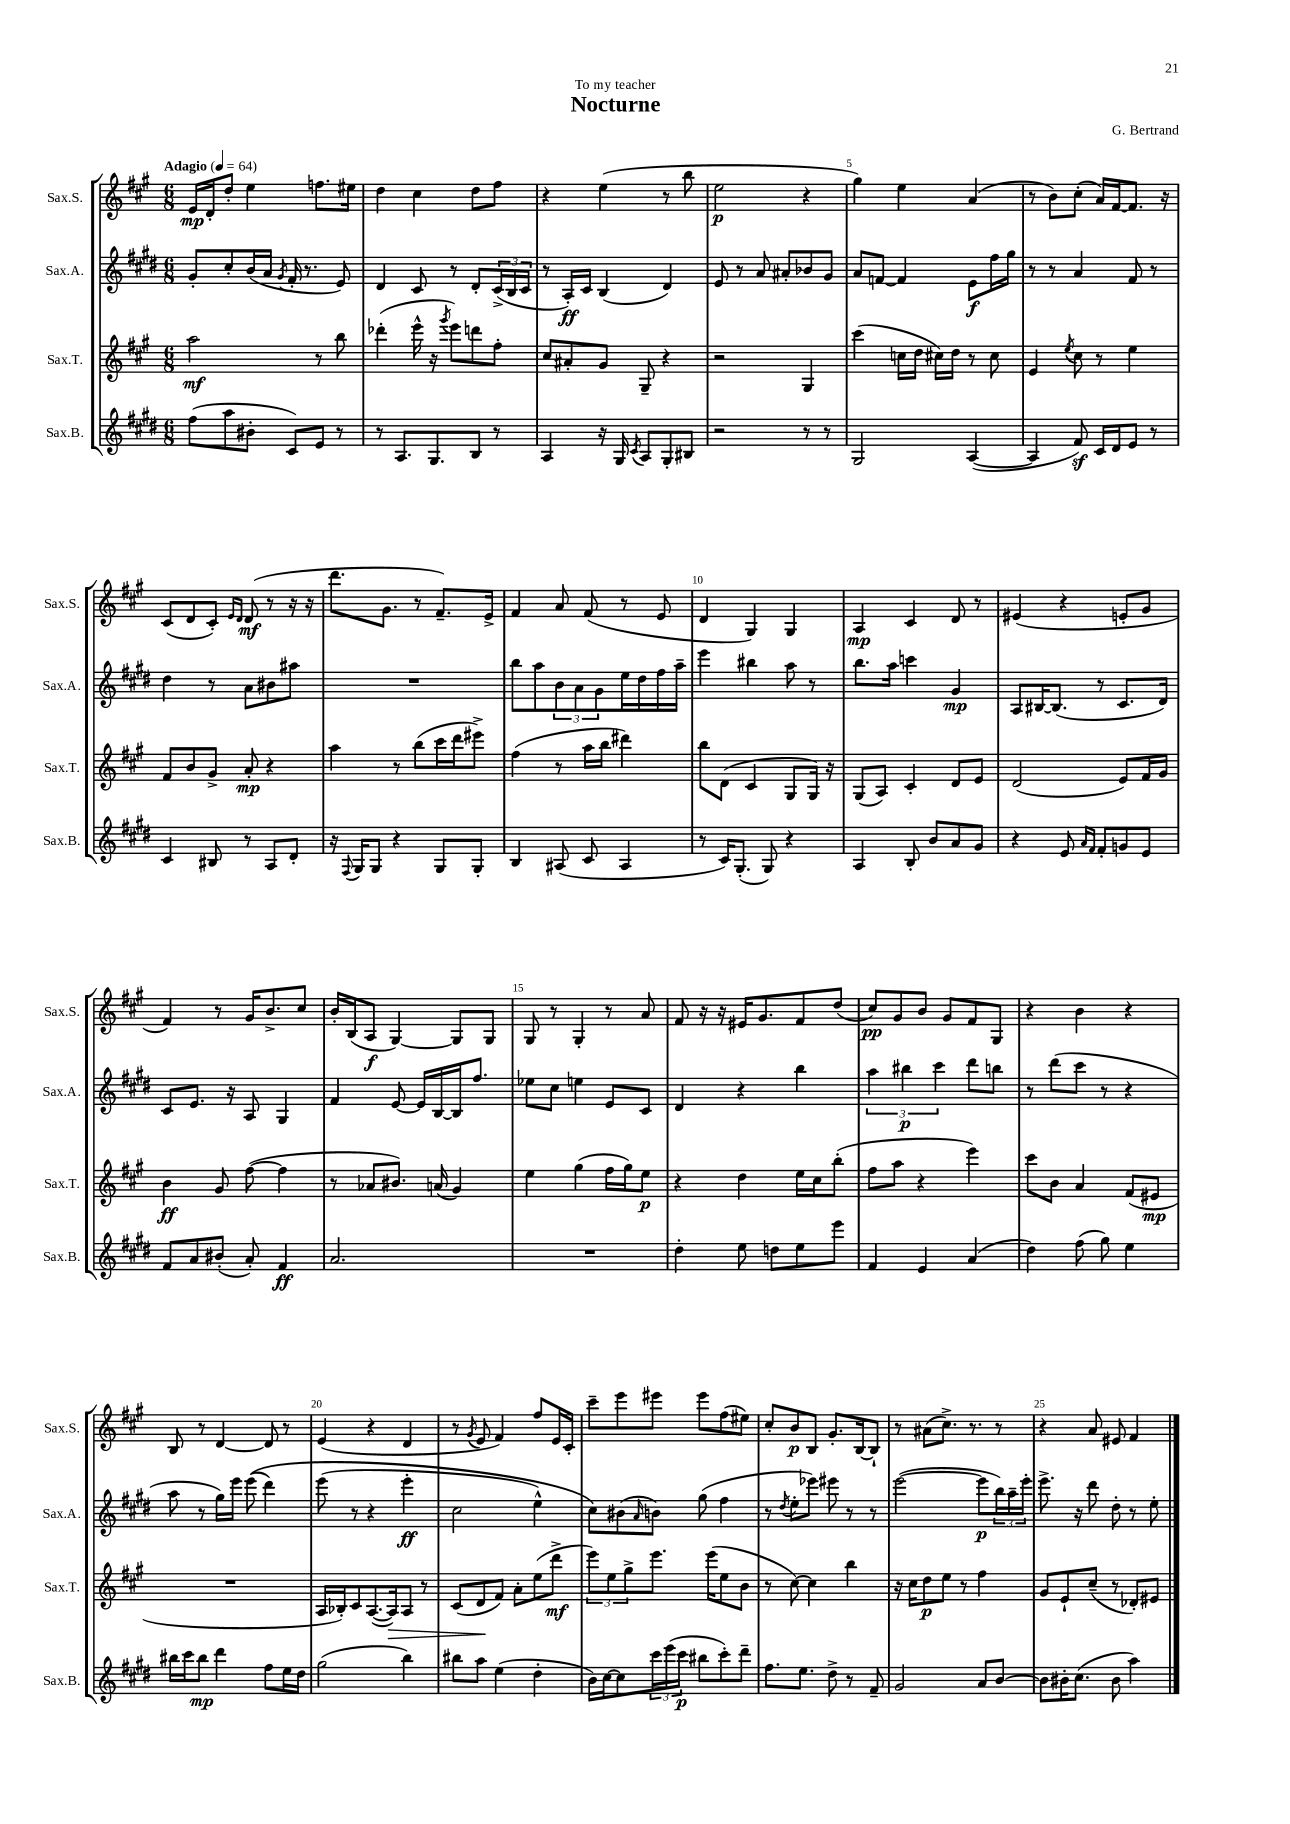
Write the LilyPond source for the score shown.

\header { title = "Nocturne" composer = "G. Bertrand" dedication = "To my teacher" }
<<
\new StaffGroup <<
\new Staff = "s0" \with { instrumentName = "Sax.S." shortInstrumentName = "Sax.S." } {
    \clef treble \key a \major \numericTimeSignature \time 6/8 \tempo "Adagio" 4 = 64
    e'16\mp d'16-. d''8-. e''4 f''8. eis''16 |
    d''4 cis''4 d''8 fis''8 |
    r4 e''4( r8 b''8 |
    e''2\p r4 |
    gis''4) e''4 a'4( |
    r8 b'8) cis''8-.( a'16) fis'16~ fis'8. r16 |
    cis'8( d'8 cis'8-.) \grace { e'16 d'16 } d'8\mf( r8 r16 r16 |
    d'''8. gis'8. r8 fis'8.--) e'16-> |
    fis'4 a'8 fis'8( r8 e'8 |
    d'4 gis4) gis4 |
    a4\mp cis'4 d'8 r8 |
    eis'4( r4 e'8-. gis'8 |
    fis'4) r8 gis'16 b'8.-> cis''8 |
    b'16-. b16( a8\f gis4~) gis8 gis8 |
    gis8 r8 gis4-. r8 a'8 |
    fis'8 r16 r16 eis'16 gis'8. fis'8 d''8( |
    cis''8\pp) gis'8 b'8 gis'8 fis'8 gis8 |
    r4 b'4 r4 |
    b8 r8 d'4~ d'8 r8 |
    e'4( r4 d'4 |
    r8 \acciaccatura { gis'8 } e'8 fis'4) fis''8 e'16 cis'16-. |
    cis'''8-- e'''8 eis'''8 eis'''8 fis''8( eis''8) |
    cis''8-. b'8\p b8 gis'8.-. b16~ b8-! |
    r8 ais'8( cis''8.->) r8. r8 |
    r4 a'8 eis'8 fis'4 \bar "|." |
}
\new Staff = "s1" \with { instrumentName = "Sax.A." shortInstrumentName = "Sax.A." } {
    \clef treble \key e \major \numericTimeSignature \time 6/8
    gis'8-. cis''8-. b'16( a'16 \acciaccatura { gis'8 } fis'16-. r8. e'8) |
    dis'4 cis'8 r8 dis'8-. \tuplet 3/2 { cis'16->( b16 cis'16 } |
    r8 a16-.\ff) cis'16 b4( dis'4) |
    e'8 r8 a'8 ais'8-. bes'8 gis'8 |
    a'8 f'8~ f'4 e'8\f fis''16 gis''16 |
    r8 r8 a'4 fis'8 r8 |
    dis''4 r8 a'8 bis'8 ais''8 |
    R2. |
    b''8 a''8 \tuplet 3/2 { b'8 a'8 gis'8 } e''16 dis''16 fis''16 a''16-- |
    e'''4 bis''4 a''8 r8 |
    b''8. a''16 c'''4 gis'4\mp |
    a8 bis16~ bis8.( r8 cis'8. dis'16) |
    cis'8 e'8. r16 a8 gis4 |
    fis'4 e'8~ e'16 b16~ b16 fis''8. |
    ees''8 cis''8 e''4 e'8 cis'8 |
    dis'4 r4 b''4 |
    \tuplet 3/2 { a''4 bis''4\p cis'''4 } dis'''8 b''8 |
    r8 dis'''8( cis'''8 r8 r4 |
    a''8 r8 gis''16) e'''16 e'''8(\( dis'''4) |
    e'''8( r8 r4 e'''4-.\ff |
    cis''2 e''4-^) |
    cis''8\) bis'8( \grace { a'16 } b'8) gis''8( fis''4 |
    r8 \acciaccatura { dis''8 } e''8-. ees'''8) eis'''8 r8 r8 |
    e'''2~( e'''8\p \tuplet 3/2 { b''16) a''16-- e'''16-. } |
    e'''8.-> r16 dis'''8 dis''8-. r8 e''8-. \bar "|." |
}
\new Staff = "s2" \with { instrumentName = "Sax.T." shortInstrumentName = "Sax.T." } {
    \clef treble \key a \major \numericTimeSignature \time 6/8
    a''2\mf r8 b''8 |
    des'''4-.( e'''16-^ r16 \acciaccatura { gis'''8 } e'''8) d'''8 fis''8-. |
    cis''8 ais'8-. gis'8 gis8-- r4 |
    r2 gis4 |
    cis'''4( c''16 d''16 cis''16) d''16 r8 cis''8 |
    e'4 \acciaccatura { e''8 } cis''8 r8 e''4 |
    fis'8 b'8 gis'8-> a'8-.\mp r4 |
    a''4 r8 b''8( cis'''16 d'''16 eis'''8->) |
    fis''4( r8 a''16 b''16 dis'''4) |
    b''8 d'8( cis'4 gis8 gis16) r16 |
    gis8( a8) cis'4-. d'8 e'8 |
    d'2( e'8) fis'16 gis'16 |
    b'4\ff gis'8 fis''8~( fis''4 |
    r8 aes'8 bis'8.) a'16( gis'4) |
    e''4 gis''4( fis''16 gis''16) e''8\p |
    r4 d''4 e''16 cis''16 b''8-.( |
    fis''8 a''8 r4 e'''4) |
    cis'''8 b'8 a'4 fis'8( eis'8\mp |
    R2. |
    a16 bes16-.) cis'8 a8.~( a16\>) a8 r8 |
    cis'8( d'8\! fis'8) a'8-. e''8( d'''8->\mf |
    \tuplet 3/2 { e'''8) e''8 gis''8-> } e'''8. e'''16( e''8 b'8 |
    r8 cis''8~) cis''4 b''4 |
    r16 cis''16 d''8\p e''8 r8 fis''4 |
    gis'8 e'8-! cis''8--( r8 des'8-.) eis'8 \bar "|." |
}
\new Staff = "s3" \with { instrumentName = "Sax.B." shortInstrumentName = "Sax.B." } {
    \clef treble \key e \major \numericTimeSignature \time 6/8
    fis''8( a''8 bis'8-. cis'8) e'8 r8 |
    r8 a8. gis8. b8 r8 |
    a4 r16 gis16 \acciaccatura { cis'8 } a8 gis8-. bis8 |
    r2 r8 r8 |
    gis2 a4~( |
    a4 fis'8\sf) cis'16 dis'16 e'8 r8 |
    cis'4 bis8 r8 a8 dis'8-. |
    r16 \appoggiatura { fis8 } gis16 gis8 r4 gis8 gis8-. |
    b4 ais8( cis'8 ais4 |
    r8 cis'16) gis8.-.( gis8) r4 |
    a4 b8-. b'8 a'8 gis'8 |
    r4 e'8 \grace { a'16 fis'16 } fis'8-. g'8 e'8 |
    fis'8 a'8 bis'8-.( a'8-.) fis'4\ff |
    a'2. |
    R2. |
    dis''4-. e''8 d''8 e''8 e'''8 |
    fis'4 e'4 a'4( |
    dis''4) fis''8( gis''8) e''4 |
    bis''16 cis'''16 bis''8\mp dis'''4 fis''8 e''16 dis''16 |
    gis''2( b''4) |
    bis''8 a''8 e''4( dis''4-. |
    b'16) cis''16~ cis''8 \tuplet 3/2 { cis'''16 e'''16( cis'''16\p } bis''8 cis'''8-.) dis'''8-- |
    fis''8. e''8. dis''8-> r8 fis'8-- |
    gis'2 a'8 b'8~ |
    b'8 bis'16-. cis''8.( bis'8 a''4) \bar "|." |
}
>>
>>
\layout { \context { \Score \override BarNumber.break-visibility = ##(#f #t #t) barNumberVisibility = #(every-nth-bar-number-visible 5) } }
